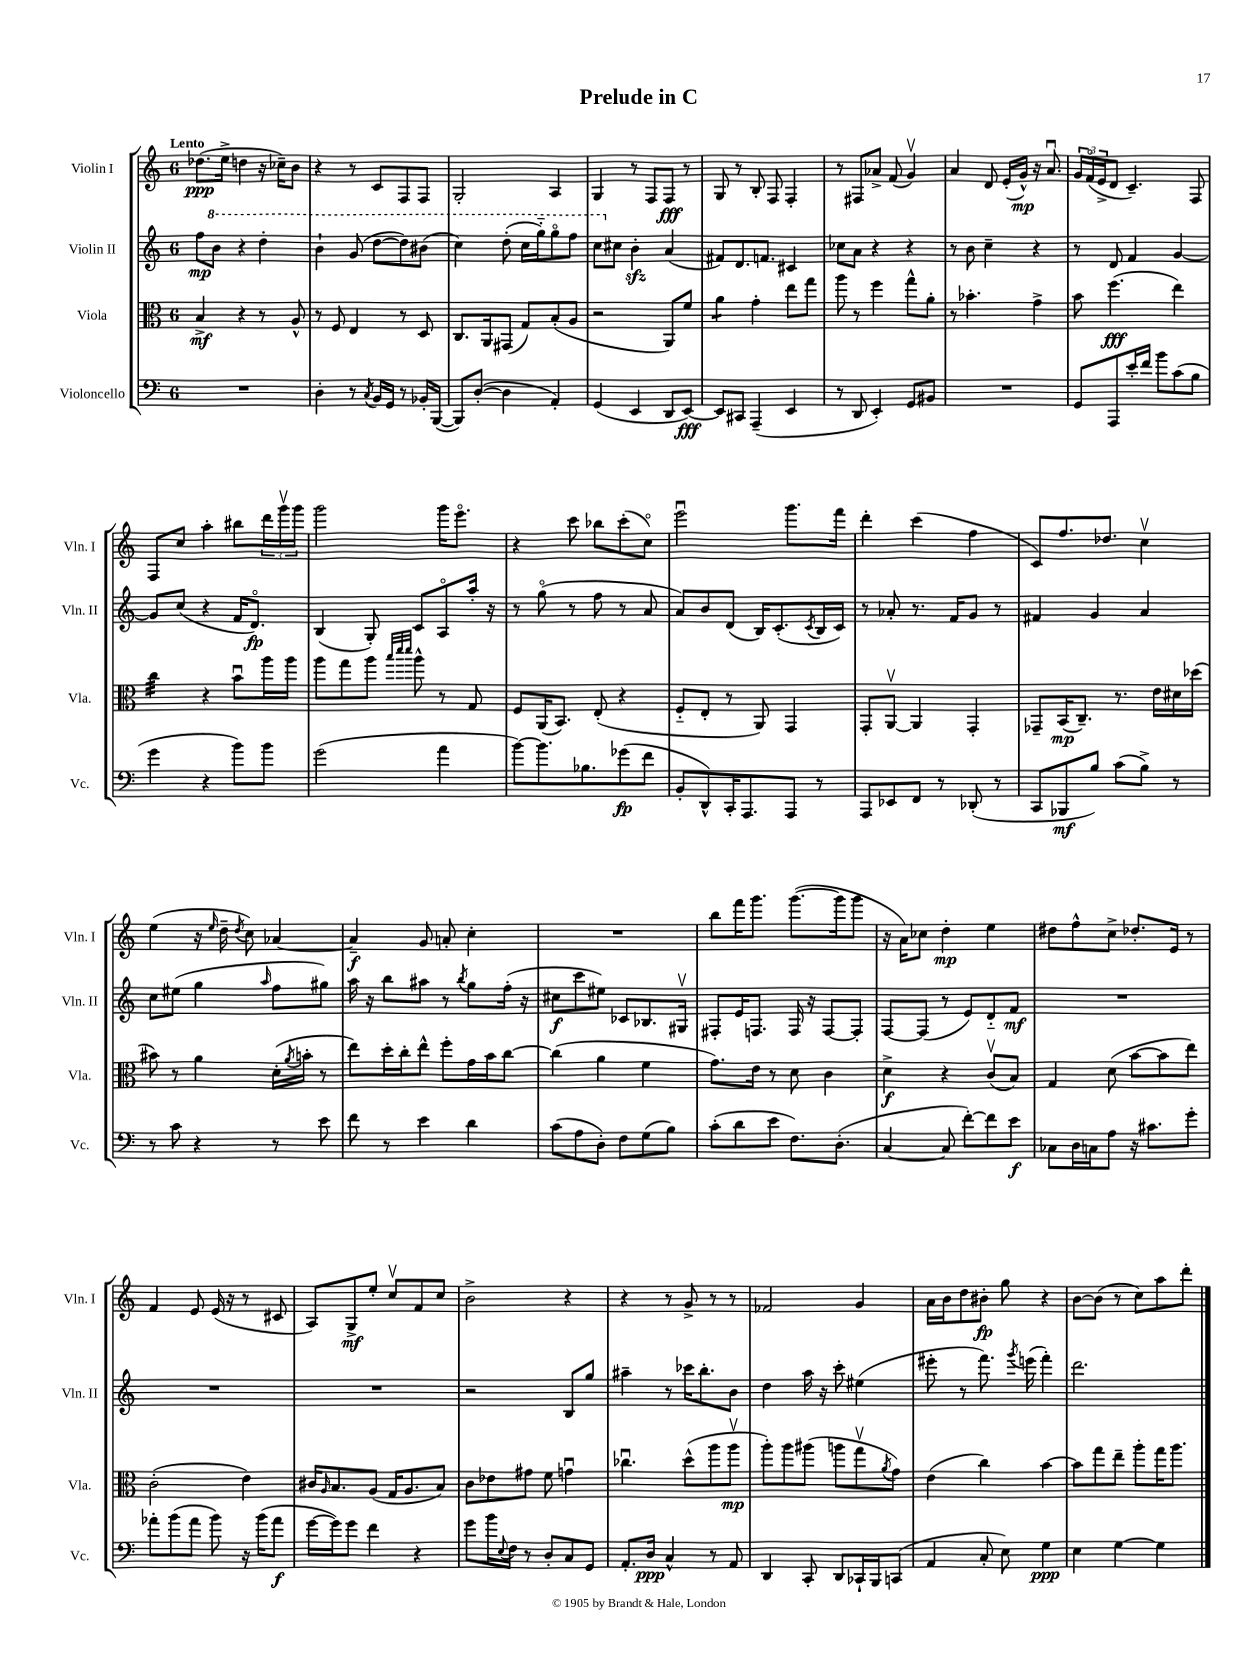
\header { title = "Prelude in C" }
<<
\new StaffGroup <<
\new Staff = "s0" \with { instrumentName = "Violin I" shortInstrumentName = "Vln. I" } {
    \clef treble \key c \major \once \override Staff.TimeSignature.style = #'single-digit \time 6/8 \tempo "Lento"
    des''8.\ppp( e''16-> d''4 r16 ces''16--) b'8 |
    r4 r8 c'8 f8 f8 |
    g2-. a4 |
    g4 r8 f8 f8\fff r8 |
    g8 r8 b8-. f8 f4-. |
    r8 fis8 aes'8-> f'8( g'4\upbow) |
    a'4 d'8 e'16-.( g'16-^\mp) r16 a'8.\downbow |
    \tuplet 3/2 { g'16 f'16\flageolet( e'16-> } d'8 c'4.--) f8 |
    f8 c''8 a''4-. bis''8 \tuplet 3/2 { d'''16 g'''16\upbow g'''16 } |
    g'''2 g'''16 e'''8.\flageolet |
    r4 c'''8 bes''8 c'''8-.( c''8\flageolet) |
    e'''2\downbow g'''8. f'''16 |
    d'''4-. c'''4( f''4 |
    c'8) f''8. des''8. c''4\upbow |
    e''4( r16 \grace { e''16 } d''16-- \acciaccatura { d''8 } c''8) aes'4~ |
    aes'4--\f g'8 a'8-. c''4-. |
    R2. |
    b''8 f'''16 g'''8. g'''8.~( g'''16 g'''8 |
    r16 a'16) ces''8 d''4-.\mp e''4 |
    dis''8 f''8-^ c''8-> des''8.-. e'16 r8 |
    f'4 e'8 e'16( r16 r8 cis'8 |
    a8) g8->\mf e''8-. c''8\upbow f'8 c''8 |
    b'2-> r4 |
    r4 r8 g'8-> r8 r8 |
    fes'2 g'4 |
    a'16 b'16 d''8 bis'8-.\fp g''8 r4 |
    b'8~ b'8( r8 c''8) a''8 d'''8-. \bar "|." |
}
\new Staff = "s1" \with { instrumentName = "Violin II" shortInstrumentName = "Vln. II" } {
    \clef treble \key c \major \once \override Staff.TimeSignature.style = #'single-digit \time 6/8
    f''8\mp \ottava #1 b''8 r4 d'''4-. |
    b''4-! g''8( d'''8~ d'''8) bis''8( |
    c'''4) d'''8-.( c'''16 g'''16-_) g'''8\flageolet f'''8 |
    c'''8 \ottava #0 cis''8 b'4-.\sfz a'4( |
    fis'8) d'8. f'8. cis'4 |
    ces''8 a'8 r4 r4 |
    r8 b'8 c''4-- r4 |
    r8 d'8 f'4 g'4~ |
    g'8 c''8( r4 f'16 d'8.\flageolet\fp) |
    b4( g8-.) c'8 a8\flageolet a''16-. r16 |
    r8 g''8\flageolet( r8 f''8 r8 a'8 |
    a'8) b'8 d'8( b16) c'8.-.( \acciaccatura { c'8 } b16 c'16) |
    r8 aes'8-. r8. f'16 g'8 r8 |
    fis'4 g'4 a'4 |
    c''8 eis''8( g''4 \grace { a''16 } f''8 gis''8) |
    a''16 r16 b''8 ais''8 r8 \acciaccatura { b''8 } g''8 f''16-.( r16 |
    cis''8\f c'''8 eis''8) ces'8 bes8. gis16\upbow |
    fis8-. e'16 f8. f16 r16 f8~ f8-. |
    f8~ f8( r8 e'8) d'8-_ f'8\mf |
    R2. |
    R2. |
    R2. |
    r2 b8 g''8 |
    ais''4-- r8 ces'''16 b''8.-. b'8 |
    d''4 a''16 r16 c'''8-. eis''4( |
    eis'''8-. r8 f'''8.) \acciaccatura { g'''8 } e'''16( f'''4-.) |
    d'''2. \bar "|." |
}
\new Staff = "s2" \with { instrumentName = "Viola" shortInstrumentName = "Vla." } {
    \clef alto \key c \major \once \override Staff.TimeSignature.style = #'single-digit \time 6/8
    b4->\mf r4 r8 a8-^ |
    r8 f8 e4 r8 d8 |
    c8. a,16 gis,8( g8) b8-.( a8 |
    r2 a,8) f'8 |
    a'4:8 g'4-. e''8 g''8 |
    a''8 r8 f''4 g''8-^ a'8-. |
    r8 bes'4.-. g'4-> |
    b'8 f''4.\fff( e''4) |
    c''4:32 r4 b'8\downbow a''16 a''16 |
    a''8 g''8 a''8 \grace { b''32 d'''32 d'''32 } a''8-^ r8 g8 |
    f8 a,16( b,8.) e8-.( r4 |
    f8-_ e8-. r8 a,8) g,4 |
    g,8-. a,8~\upbow a,4 g,4-. |
    ges,8-- b,16\mp( c8.--) r8. e'16 dis'16 des''16( |
    bis'8) r8 a'4 d'16-.( \acciaccatura { a'8 } b'16-. r8 |
    e''8) d''16-. c''16-. e''8-^ f''8-. g'16 b'16 c''8~ |
    c''4( a'4 f'4 |
    g'8.) e'16 r8 d'8 c'4 |
    d'4->\f r4 c'8\upbow( b8) |
    g4 d'8( b'8~ b'8 e''8) |
    c'2-.( e'4) |
    cis'16 \grace { a16 } b8. a8( g16 a8. b8) |
    c'8 ees'8 gis'8 f'8 g'4\downbow |
    ces''4.\downbow d''8-^( a''8 a''8\upbow\mp |
    a''8-.) a''8 ais''8( a''8 g''8\upbow \acciaccatura { a'8 } g'8) |
    e'4( c''4) b'4~ |
    b'8 g''8 e''8-- a''8-. g''16 a''8. \bar "|." |
}
\new Staff = "s3" \with { instrumentName = "Violoncello" shortInstrumentName = "Vc." } {
    \clef bass \key c \major \once \override Staff.TimeSignature.style = #'single-digit \time 6/8
    R2. |
    d4-. r8 \acciaccatura { c8 } b,16 g,16 r8 bes,16-. b,,16~( |
    b,,8) d8~-.( d4 a,4-.) |
    g,4( e,4 d,8 e,8~\fff) |
    e,8 cis,8 a,,4--( e,4 |
    r8 d,8 e,4-.) g,8 bis,8 |
    R2. |
    g,8 a,,8 e'16-. f'16 b'8 c'8( b8 |
    g'4 r4 b'8) b'8 |
    g'2( a'4 |
    b'8~) b'8. bes8. ges'8\fp( f'8 |
    b,8-. d,8-^) c,16-. a,,8. a,,8 r8 |
    a,,8 ees,8 f,8 r8 des,8-.( r8 |
    c,8 bes,,8\mf b8) c'8( b8->) r8 |
    r8 c'8 r4 r8 e'8 |
    f'8 r8 e'4 d'4 |
    c'8( a8 d8-.) f8 g8( b8) |
    c'8-.( d'8 e'8 f8.) d8.-.( |
    c4~ c8 f'8~-.) f'8 e'8\f |
    ces8 d16 c16 a8 r16 cis'8. g'8-. |
    aes'8-. b'8( aes'8 b'8) r16 b'16( aes'8\f |
    g'16~ g'16) g'8 f'4 r4 |
    g'8 b'16 \appoggiatura { e8 } f16 r8 d8-. c8 g,8 |
    a,8.-. d16\ppp c4-^ r8 a,8 |
    d,4 c,8-. d,8 ces,16-! b,,16 c,8( |
    a,4 c8-. e8) g4\ppp |
    e4 g4~ g4 \bar "|." |
}
>>
>>
\layout { \context { \Score \remove "Bar_number_engraver" } }
